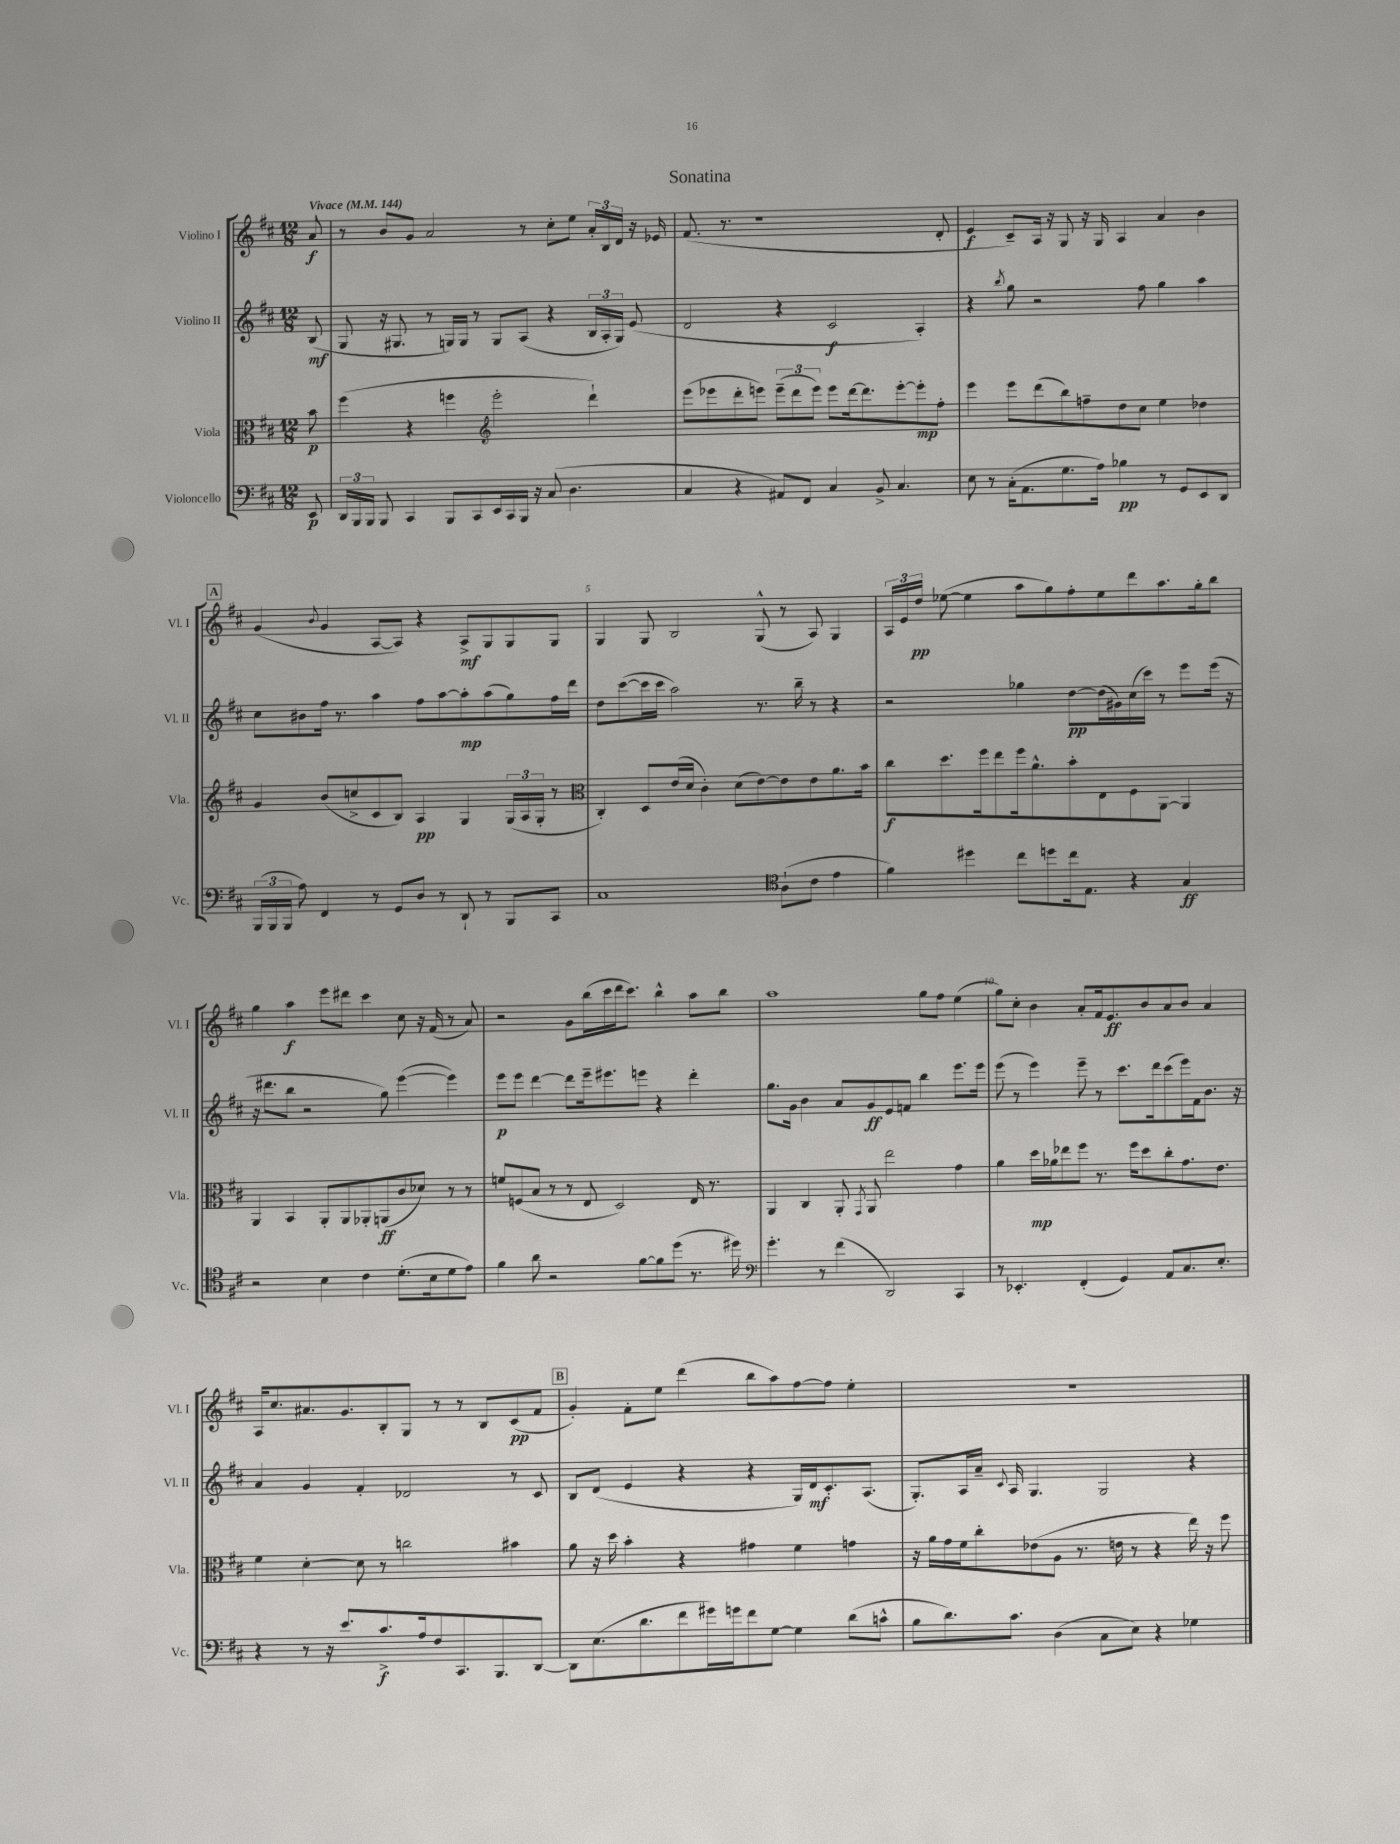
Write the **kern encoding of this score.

**kern	**kern	**kern	**kern
*staff4	*staff3	*staff2	*staff1
*clefF4	*clefC3	*clefG2	*clefG2
*k[f#c#]	*k[f#c#]	*k[f#c#]	*k[f#c#]
*M12/8	*M12/8	*M12/8	*M12/8
*MM144	*MM144	*MM144	*MM144
8EE	8b	(8B	8a
=	=	=	=
24DD	(4ff#	8G	8r
24BBB	.	.	.
24BBB	.	.	.
8BBB	.	16r	8b
.	.	8.G#	.
4CC#	4r	.	8g
.	.	8r	2a
8BBB	4ff	16G)	.
.	.	16G	.
8CC#	.	8r	.
*	*clefG2	*	*
16EE	2eee'	8G	.
16CC#	.	.	.
16BBB	.	(8A	8r
16r	.	.	.
(8C#	.	4r	8cc#'
4.D	.	.	8ee
.	4ddd`)	24B	24a'
.	.	24A'	24B
.	.	24G)	24d
.	.	(8e	16r
.	.	.	16e-
=	=	=	=
4C#	(8eee	2d	(8.f#
.	8eee-	.	.
.	.	.	8.r
4r	8ddd'	.	.
.	8eee)	.	1r
8AA#)	(12eee~	4r	.
.	12ddd	.	.
8FF#	.	.	.
.	12eee)	.	.
4C#	8eee	2c#	.
.	[16ddd	.	.
.	8.ddd]	.	.
8BB^	.	.	.
4.C#	[8eee'	.	.
.	8eee']	4A')	.
.	8ff#'	.	8d'
=	=	=	=
8E	4eee	4r	4e
8r	.	.	.
.	.	8qbb	.
(16C#'	8eee	8gg	8c#~)
8.AA	.	.	.
.	(8ddd	2r	16A
.	.	.	16r
8.G	8bb)	.	8G
.	8ff~	.	16r
16A)	.	.	16G
4B-	8dd	.	4A
.	8cc#	8ff#	.
8r	4ee	4gg	4a
8GG	.	.	.
8EE	4dd-	4aa	4b
8DD	.	.	.
=	=	=	=
(24BBB	4g	8cc#	(4g
24BBB	.	.	.
24BBB	.	.	.
8A)	.	8b#	.
.	.	.	8qqb
4FF#	(8b	16ff#	4g
.	.	8.r	.
.	8cc^	.	.
8r	8c#	4aa	[8A
8GG	8B)	.	8A])
8D	4A	8ff#	4r
8r	.	[8aa	.
8DD`	4G	8aa']	8A^
8r	.	(8aa	8G
8BBB	(24G	8gg)	8G
.	24A	.	.
.	24G'	.	.
8CC#	8r	16ff#	8G
.	.	16ddd	.
=	=	=	=
*	*clefC3	*	*
1C#	4C#')	8dd	4G
.	.	([8ccc#	.
.	8D	16ccc#]	8G
.	.	16ccc#	.
.	(16e	2aa)	2B
.	16d	.	.
.	4c#')	.	.
.	(8d	.	.
.	[8e)	8.r	(8G^^
*clefC4	*	*	*
(8A`	8e]	.	8r
.	.	16bb~	.
8c#	8e	8r	8A)
4e	8.a	4r	4G
.	16b	.	.
=	=	=	=
4f#)	8cc#	2r	24A
.	.	.	24e
.	.	.	24dd
.	8.dd	.	([8ee-
4dd#	.	.	4ee-]
.	16ff#	.	.
.	8ee	.	.
8cc#	16ff#	4gg-	8aa
.	8.a^^	.	.
8dd	.	.	8gg)
16cc#	8b'	[8dd	8ff#'
8.E	.	.	.
.	8E	(16dd]	8ee-
.	.	16g#)	.
4r	8F#	(16cc#	8ddd
.	.	16ccc#)	.
.	[8AA	8r	8.aa
4G	4AA]	8eee	.
.	.	.	16gg'
.	.	(16eee	8bb
.	.	16r	.
=	=	=	=
2r	4AA	16r	4gg
.	.	8.ddd#	.
.	4BB	8bb	4aa
.	.	2r	.
4B	8AA'	.	8eee
.	8AA	.	8ddd#
4c#	8AA-'	.	4ccc#
.	(8AA	8gg)	.
(8.d'	8c#	([4eee	8cc#
.	8d-)	.	16r
16B	.	.	(16f#
8d	8r	4eee])	8r
8e)	8r	.	8a)
=	=	=	=
4f#	8f	8eee	2r
.	(8F	8eee	.
8a	8B	[4ddd	.
2r	8r	.	.
.	8r	8ddd]	8g
.	8E	16eee~	(16bb
.	.	8.eee#	16ccc#
.	2D)	.	16ddd
.	.	.	8.ccc#)
[8f#	.	8eee	.
8f#]	.	4r	4bb^^
(8dd	.	.	.
8.r	16E	4ddd'	8aa
.	8.r	.	.
.	.	.	8bb
16dd#)	.	.	.
=	=	=	=
*clefF4	*	*	*
4.g'	4AA	8.gg	1aa
.	.	16g	.
.	4C#	4b	.
8r	.	.	.
(4f#	8AA'	8a	.
.	8qGG	.	.
.	8AA	8g	.
2DD)	2ee	8e	.
.	.	8f	.
.	.	4bb	8gg
.	.	.	8ff#
4CC#	4g	8.eee	(4ee
.	.	16eee	.
=	=	=	=
8r	4a	(8eee	8gg)
4.EE-'	.	8r	8cc#'
.	16dd	4eee)	4b
.	16a-	.	.
.	8ee-	.	.
(4FF#'	8ff#	8eee~	8a'
.	8.r	8r	16f#
.	.	.	8.e
4GG)	.	8.ccc#	.
.	16ff#	.	.
.	8dd	.	8b
.	.	16ddd	.
8AA	8cc#'	(8ccc#	8a
8.C#	8.g	16eee)	8b
.	.	16f#	.
.	.	8.b	4a
8.E'	8.e	.	.
.	.	16r	.
=	=	=	=
4r	4f#	4a	16A
.	.	.	8.cc#
8r	[4d'	4g	8.a#
16r	.	.	.
8.e	.	.	8.g
.	8d]	4f#'	.
8.c#^	8r	.	8B'
.	2cc	2d-	8G
16A	.	.	.
8F#	.	.	8r
8.CC#	.	.	8r
.	.	.	8B
8.BBB	.	.	.
.	4b#	8r	(8c#
[8DD	.	8c#	8f#
=	=	=	=
8DD]	8a	8B	4g')
(8.E	16r	(8d	.
.	16dd	.	.
.	4b'	4e	8f#'
8.d	.	.	.
.	.	.	8ee
8f#	4r	4r	(4ddd
16g#)	.	.	.
16g	.	.	.
8f#	4g#	4r	8bb
[8G	.	.	8aa)
4G]	4f#	16G)	[8ff#
.	.	16d	.
.	.	8.c#'	8ff#]
(8d	4g	.	4ee'
.	.	(8.A	.
8c^^	.	.	.
=	=	=	=
8B	16r	8.G')	1.r
.	16a	.	.
8.d)	16g	.	.
.	16f#	16A	.
.	8cc#'	16a~	.
.	.	8qqc#	.
8.c#	.	16A	.
.	(8e-	4.G	.
(4D	8A	.	.
.	8.r	.	.
8C#	.	2G	.
.	16e	.	.
8E)	8r	.	.
4r	4r	.	.
4G-	16ee)	4r	.
.	16r	.	.
.	8ff#	.	.
==	==	==	==
*-	*-	*-	*-
